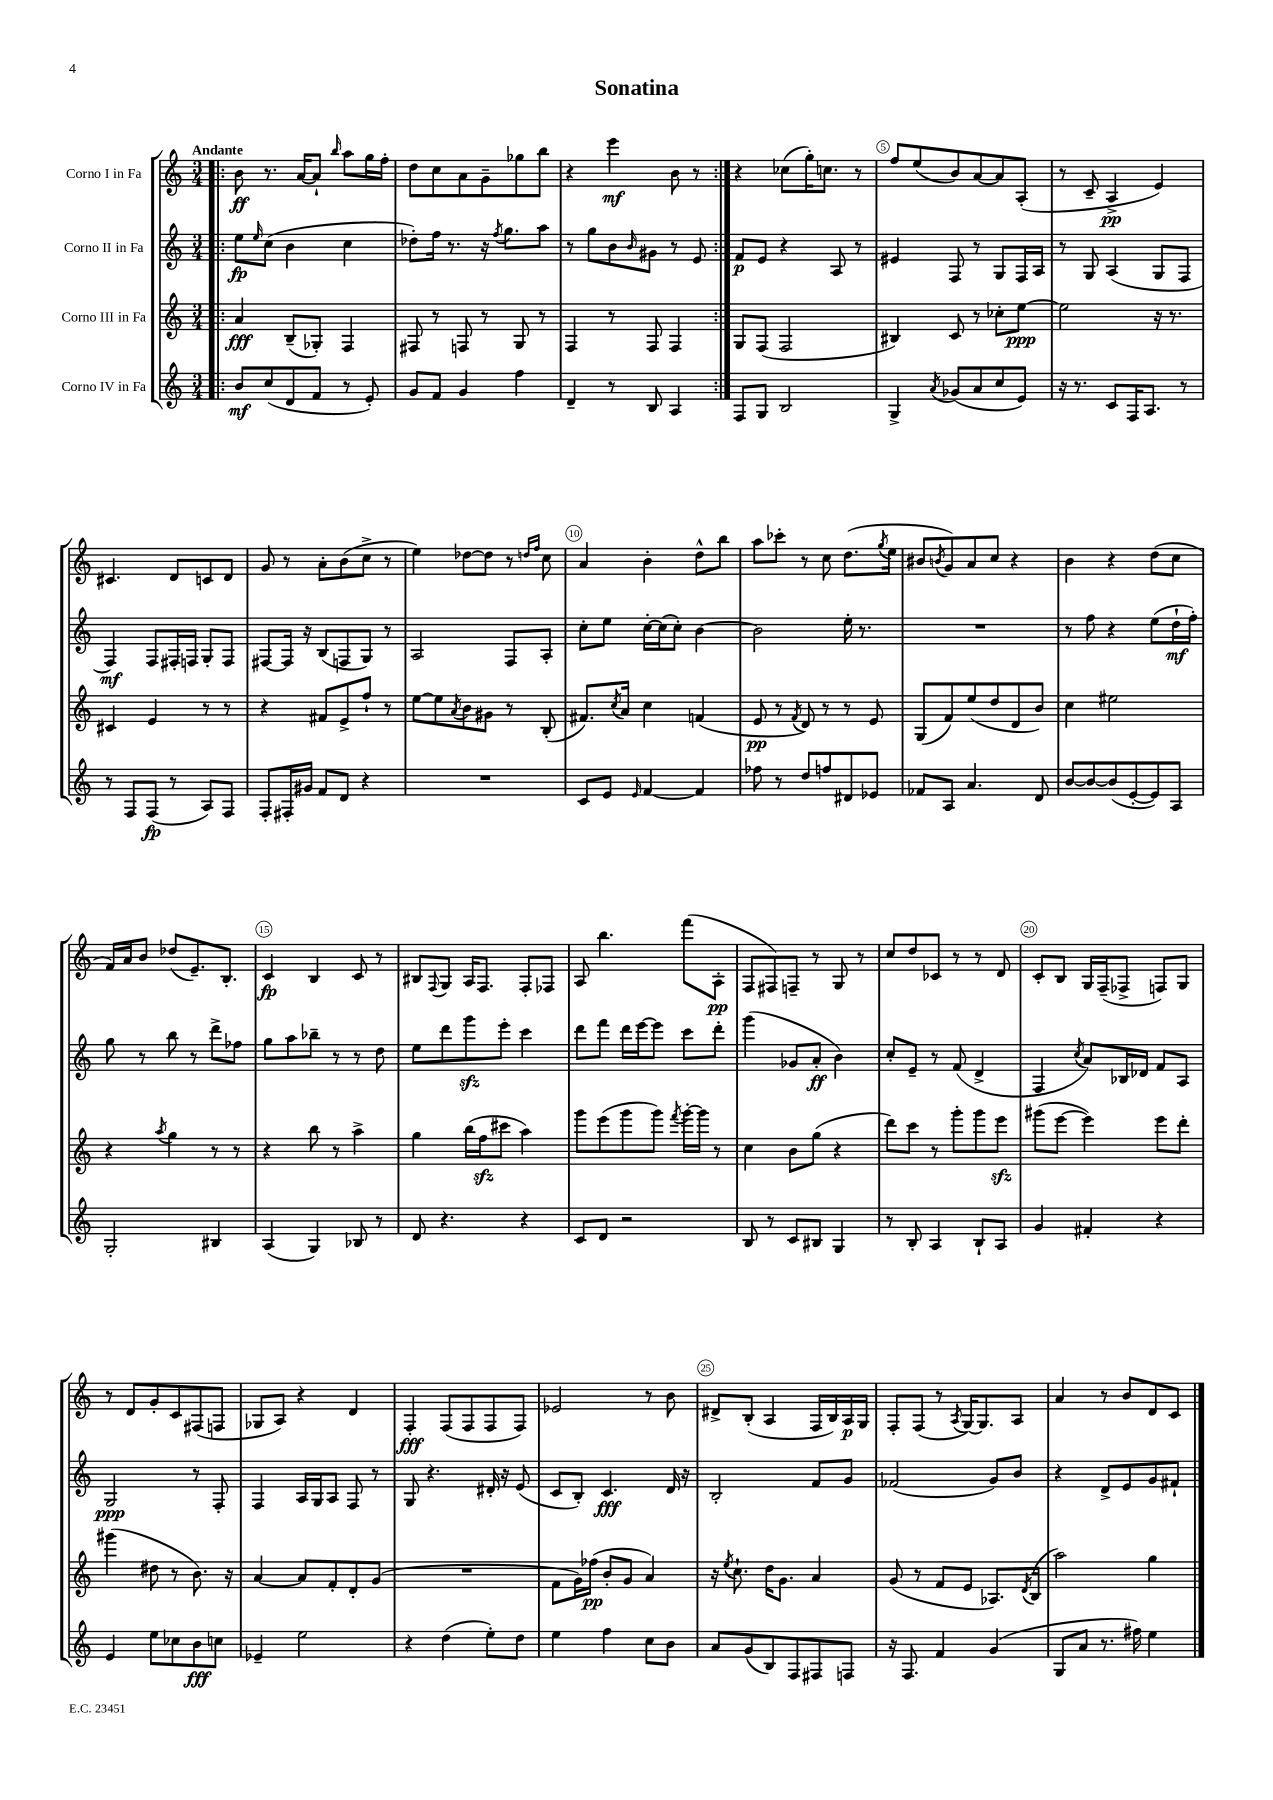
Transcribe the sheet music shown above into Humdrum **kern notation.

**kern	**kern	**kern	**kern
*staff4	*staff3	*staff2	*staff1
*clefG2	*clefG2	*clefG2	*clefG2
*k[]	*k[]	*k[]	*k[]
*M3/4	*M3/4	*M3/4	*M3/4
=!|:	=!|:	=!|:	=!|:
8b/L	4a/	8ee\L	8b\
.	.	16qqee/	.
(8cc/	.	(8cc\J	8.r
8d/	(8B~/L	4b\	.
.	.	.	[16a/LK
8f/J	8G-'/J)	.	8a`/]J
.	.	.	16qqbb/
8r	4F/	4cc\	8aa\L
8e'/)	.	.	16gg\L
.	.	.	16ff'\JJ
=	=	=	=
8g/L	8F#/	8dd-'\L)	8dd\L
8f/J	8r	16ff\Jk	8cc\
.	.	8.r	.
4g/	8F/	.	8a\
.	8r	16r	8g~\
.	.	8qff/	.
.	.	8.gg\L	.
4ff\	8G/	.	8gg-\
.	8r	8aa\J	8bb\J
=	=	=	=
4d~/	4F/	8r	4r
.	.	8gg\L	.
8r	8r	8b\	4eee\
.	.	16qqb/	.
8B/	8F/	8g#\J	.
4A/	4F/	8r	8b\
.	.	8e/	8r
=:|!	=:|!	=:|!	=:|!
8F/L	8G/L	8f/L	4r
8G/J	(8F/J	8e/J	.
2B/	2F/	4r	(8cc-\L
.	.	.	16gg'\K)
.	.	.	8.cc\J
.	.	8A/	.
.	.	8r	8r
=	=	=	=
4G^/	4B#/)	4e#/	8ff/L
.	.	.	(8ee/
8qa/	.	.	.
(8g-/L	8c/	8F/	8b/)
8a/	8r	8r	[8a/
8cc/	8cc-'\L	8G/L	8a/]
8e/J)	[8ee\J	16F/L	(8A'/J
.	.	16A/JJ	.
=	=	=	=
16r	2ee\]	8r	8r
8.r	.	.	.
.	.	8G/	8c~/
8c/L	.	(4A/	4A^/
16F/K	.	.	.
8.A/J	.	.	.
.	16r	8G/L	4e/)
.	8.r	.	.
8r	.	8F/J	.
=	=	=	=
8r	4c#/	4F/)	4.c#/
8F/L	.	.	.
(8F/J	4e/	8F/L	.
8r	.	16F#'/L	8d/L
.	.	16F/JJ	.
8A/L)	8r	8G'/L	8c/
8F/J	8r	8F/J	8d/J
=	=	=	=
8F'/L	4r	[8F#/L	8g/
16F#'/L	.	16F#/]Jk	8r
16g#/JJ	.	16r	.
8f/L	8f#/L	(8B/L	8a'\L
8d/J	8e^/	8F/	(8b\
4r	8ff`/J	8G/J)	8cc^\J
.	8r	8r	8r
=	=	=	=
2.r	[8ee\L	2A/	4ee\)
.	8ee\]	.	.
.	8qa/	.	.
.	8b\	.	[8dd-\L
.	8g#\J	.	8dd-\]J
.	8r	8F/L	8r
.	.	.	16qqdd/LL
.	.	.	16qqff/JJ
.	(8B'/	8A'/J	8cc\
=	=	=	=
8c/L	8.f#/L)	8cc'\L	4a/
8e/J	.	8ee\J	.
.	8qcc/	.	.
.	16a/Jk	.	.
16qqe/	.	.	.
[4f/	4cc\	[16cc'\LL	4b'\
.	.	(16cc\]J	.
.	.	8cc'\J)	.
4f/]	(4f/	[4b\	8dd^^\L
.	.	.	8bb\J
=	=	=	=
8ff-\	8e/	2b\]	8aa\L
8r	8r	.	8ccc-'\J
.	8qf/	.	.
8dd/L	8d/)	.	8r
8ff/	8r	.	8cc\
8d#/	8r	16ee'\	(8.dd\L
.	.	8.r	.
8e-/J	8e/	.	.
.	.	.	8qgg/
.	.	.	16ee\Jk
=	=	=	=
8f-/L	(8G/L	2.r	8b#/L
.	.	.	8qb/
8A/J	8f/)	.	8g/)
4.a/	(8ee/	.	8a/
.	8dd/	.	8cc/J
.	8d/	.	4r
8d/	8b/J)	.	.
=	=	=	=
[8b/L	4cc\	8r	4b\
8b/_	.	8ff\	.
(8b/]	2ee#\	4r	4r
[8e'/	.	.	.
8e/])	.	(8ee\L	(8dd\L
8A/J	.	16dd`\L	8cc\J
.	.	16ff'\JJ)	.
=	=	=	=
2G'/	4r	8gg\	16f/LL)
.	.	.	16a/J
.	.	8r	8b/J
.	8qaa/	.	.
.	4gg\	8bb\	(8dd-/L
.	.	8r	8.e~/)
4B#/	8r	8ddd^\L	.
.	.	.	8.B'/J
.	8r	8ff-\J	.
=	=	=	=
(4A/	4r	8gg\L	4c/
.	.	8aa\	.
4G/)	8bb\	8bb-~\J	4B/
.	8r	8r	.
8B-/	4aa^\	8r	8c/
8r	.	8dd\	8r
=	=	=	=
8d/	4gg\	8ee\L	8B#/L
.	.	.	8qqF/
4.r	.	8ddd\	8G/J
.	(16bb\LL	8ggg\	16A/LK
.	16ff\J	.	8.F/J
.	8ccc#\J	8eee'\J	.
4r	4aa\)	4ccc\	8F'/L
.	.	.	8F-/J
=	=	=	=
8c/L	8ggg\L	8ddd\L	8A/
8d/J	(8eee\	8fff\J	4.bb\
2r	8ggg\	16ddd\LL	.
.	.	[16eee\J	.
.	8ggg\J)	8eee\]J	.
.	8qfff/	.	.
.	[16ggg'\LL	8ccc\L	(8fff\L
.	16ggg\]JJ	.	.
.	8r	8ddd'\J	8A'\J
=	=	=	=
8B/	4cc\	(4ggg\	8F/L
8r	.	.	8F#/)
8c/L	8b\L	8g-/L	8F~/J
8B#/J	(8gg\J	8a'/J	8r
4G/	4r	4b\)	8G/
.	.	.	8r
=	=	=	=
8r	8ddd\L)	8cc'/L	8cc/L
8B'/	8ccc\J	8e~/J	8dd/
4A/	8r	8r	8c-/J
.	8ggg'\L	(8f/	8r
8B`/L	8ggg\	4d^/	8r
8A/J	8eee\J	.	8d/
=	=	=	=
4g/	(8ggg#\L	4F/	8c'/L
.	[8eee\J	.	8B/J
.	.	8qcc/	.
4f#'/	4eee\])	8a/L)	16G/LL
.	.	.	(16F~/J
.	.	16B-/L	8F-^/J
.	.	16d-/JJ	.
4r	8eee\L	8f/L	8F/L)
.	8ddd'\J	8A/J	8G/J
=	=	=	=
4e/	(4ggg#\	2G/	8r
.	.	.	8d/L
8ee\L	8dd#\	.	8g'/
8cc-\	8r	.	8c/
8b\	8.b\)	8r	(8F#/
8cc\J	.	8F'/	8F/J
.	16r	.	.
=	=	=	=
4e-~/	[4a/	4F/	8G-/L
.	.	.	8A/J)
2ee\	8a/]L	16A/LL	4r
.	.	16G/J	.
.	8f'/	8A/J	.
.	8d'/	8F/	4d/
.	(8g/J	8r	.
=	=	=	=
4r	2.r	8G/	4F'/
.	.	4.r	.
(4dd\	.	.	(8F/L
.	.	.	8F/
8ee'\L)	.	16d#'/	8F/
.	.	16r	.
8dd\J	.	(8e/	8F/J)
=	=	=	=
4ee\	8f\L	8c/L	2e-/
.	16g\L)	8B'/J)	.
.	(16ff-\JJ	.	.
4ff\	8b'/L	4.c/	.
.	8g/J	.	.
8cc\L	4a/)	.	8r
8b\J	.	16d/	8b\
.	.	16r	.
=	=	=	=
8a/L	16r	2B'/	8d#^/L
.	8qee/	.	.
.	8.cc`\	.	.
(8g/	.	.	(8B'/J
8B/)	16dd\LK	.	4A/
.	8.g\J	.	.
8F/	.	.	.
8F#/	4a/	8f/L	16F/LL
.	.	.	16B/)
8F/J	.	8g/J	16A/
.	.	.	16G/JJ
=	=	=	=
16r	(8g/	(2f-/	8F'/L
8.F/	.	.	.
.	8r	.	(8F/J
4f/	8f/L	.	8r
.	.	.	8qA/
.	8e/J	.	[16G/LK)
.	.	.	8.G/]
(4g/	8.A-/L)	8g/L)	.
.	.	8b/J	8A/J
.	8qd/	.	.
.	(16B/Jk	.	.
=	=	=	=
8G/L	2aa\)	4r	4a/
8a/J	.	.	.
8.r	.	8d^/L	8r
.	.	8e/	8b/L
16ff#\)	.	.	.
4ee\	4gg\	8g/	8d/
.	.	8f#`/J	8c/J
==	==	==	==
*-	*-	*-	*-
